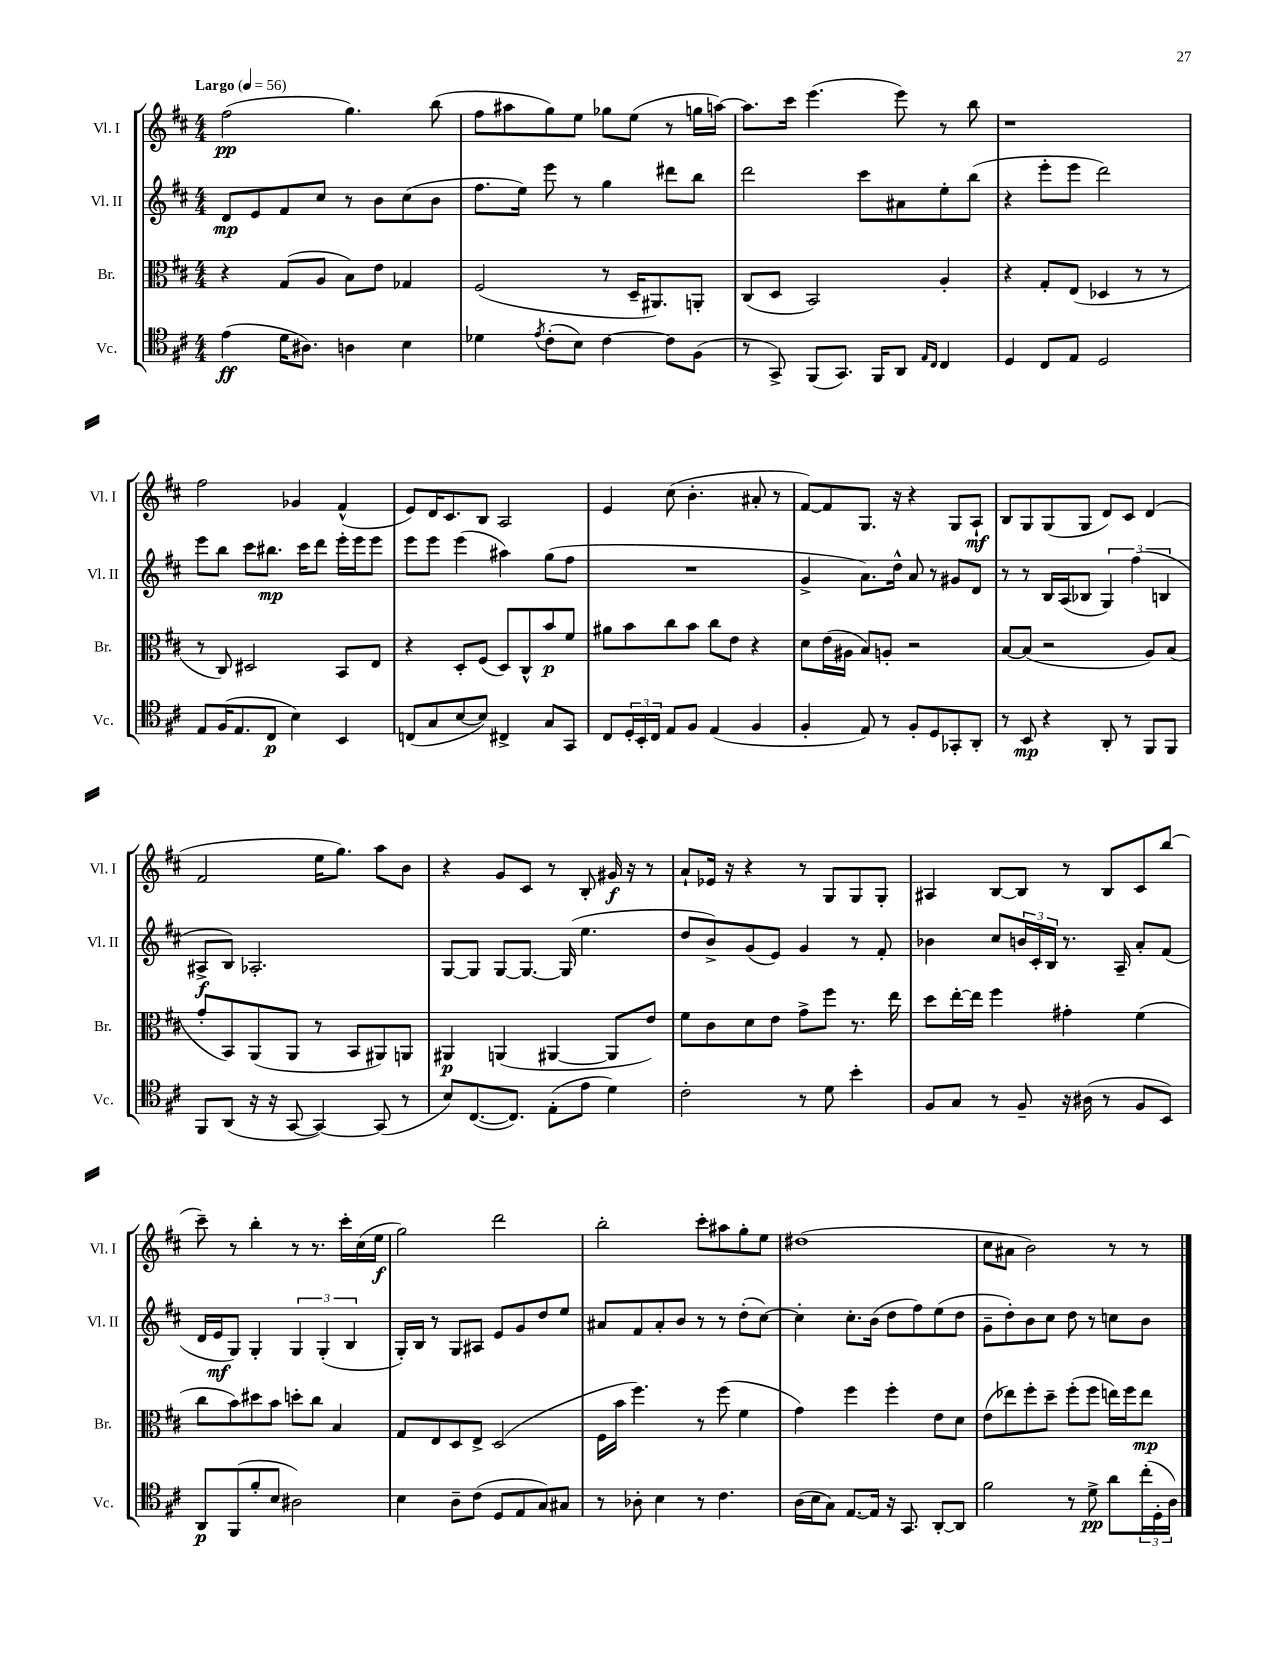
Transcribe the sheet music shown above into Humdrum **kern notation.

**kern	**kern	**kern	**kern
*staff4	*staff3	*staff2	*staff1
*clefC4	*clefC3	*clefG2	*clefG2
*k[f#c#]	*k[f#c#]	*k[f#c#]	*k[f#c#]
*M4/4	*M4/4	*M4/4	*M4/4
*MM56	*MM56	*MM56	*MM56
(4e	4r	8d	(2ff#
.	.	8e	.
16d	(8G	8f#	.
8.A#)	.	.	.
.	8A	8cc#	.
4A	8B)	8r	4.gg)
.	8e	8b	.
4B	4G-	(8cc#	.
.	.	8b	(8bb
=	=	=	=
4d-	(2F#	8.ff#	8ff#
.	.	.	8aa#
.	.	16ee)	.
8qe	.	.	.
(8c#'	.	8eee	8gg)
8B)	.	8r	8ee
[4c#	8r	4gg	8gg-
.	16D~	.	(8ee
.	8.AA#)	.	.
8c#]	.	8ddd#	8r
(8F#	8AA'	8bb	16gg
.	.	.	[16aa)
=	=	=	=
8r	(8C#	2ddd	8.aa]
8GG^)	8D	.	.
.	.	.	16ccc#
(8FF#	2BB)	.	(4.eee
8.GG)	.	.	.
.	.	8ccc#	.
16FF#	.	.	.
8AA	.	8a#	8eee)
16qqE	.	.	.
16qqC#	.	.	.
4C#	4A'	8ee'	8r
.	.	(8bb	8bb
=	=	=	=
4D	4r	4r	1r
8C#	8G'	8eee'	.
8E	(8E	8eee	.
2D	4D-	2ddd)	.
.	8r	.	.
.	8r	.	.
=	=	=	=
8E	8r	8eee	2ff#
(16F#	8C#)	8bb	.
8.E	.	.	.
.	2D#	8ccc#	.
8C#	.	8.bb#	.
4B)	.	.	4g-
.	.	16ccc#	.
.	.	8ddd	.
4BB	8BB	16eee'	(4f#^^
.	.	16eee	.
.	8E	8eee	.
=	=	=	=
(8C	4r	8eee	8e)
8G	.	8eee	16d
.	.	.	8.c#
[8B	8D'	(4eee	.
8B])	(8F#	.	8B
4C#^	8D)	4aa#)	2A
.	8C#^^	.	.
8G	8b	(8gg	.
8GG	8f#	8ff#	.
=	=	=	=
8C#	8a#	1r	4e
24D'	8b	.	.
24BB'	.	.	.
24C#	.	.	.
8E	8cc#	.	(8cc#
8F#	8b	.	4.b'
(4E	8cc#	.	.
.	8e	.	.
4F#	4r	.	8a#'
.	.	.	8r
=	=	=	=
4F#'	8d	4g^	[8f#)
.	(16e	.	8f#]
.	16A#	.	.
8E)	8B)	8.a)	8.G
8r	8A'	.	.
.	.	16dd^^	16r
8F#'	2r	8a	4r
8D	.	8r	.
8GG-'	.	8g#	8G
8AA'	.	8d	8A`
=	=	=	=
8r	[8B	8r	8B
8BB	(8B]	8r	8G
4r	2r	16B	(8G
.	.	(16A	.
.	.	8B-	8G
8AA'	.	6G)	8d)
8r	.	.	8c#
.	.	(6ff#	.
8FF#	8A)	.	(4d
.	.	6B	.
8FF#	(8B	.	.
=	=	=	=
8FF#	8g'	8A#^	2f#
(8AA	8BB)	8B)	.
16r	(8AA	2.A-'	.
16r	.	.	.
[8GG	8AA	.	.
4GG_)	8r	.	16ee
.	.	.	8.gg)
.	8BB	.	.
(8GG]	8AA#)	.	8aa
8r	8AA	.	8b
=	=	=	=
8B)	4AA#	[8G	4r
([8.C#	.	8G]	.
.	(4AA	[8G	8g
8.C#])	.	.	.
.	.	8.G_	8c#
(8E'	[4AA#	.	8r
.	.	(16G]	.
8e	.	4.ee	8B'
4d)	8AA#]	.	16g#
.	.	.	16r
.	8e)	.	8r
=	=	=	=
2c#'	8f#	8dd	8a`
.	8c#	8b^)	16e-
.	.	.	16r
.	8d	(8g	4r
.	8e	8e)	.
8r	8g^	4g	8r
8d	8ff#	.	8G
4b'	8.r	8r	8G
.	.	8f#'	8G'
.	16ee	.	.
=	=	=	=
8F#	8dd	4b-	4A#
8G	[16ee'	.	.
.	16ee]	.	.
8r	4ff#	8cc#	[8B
8F#~	.	24b	8B]
.	.	24c#'	.
.	.	24B	.
16r	4g#'	8.r	8r
(16A#	.	.	.
8r	.	.	8B
.	.	16A~	.
8F#	(4f#	8a'	8c#
8BB)	.	(8f#	(8bb
=	=	=	=
8AA	8cc#	16d	8ccc#~)
.	.	16e	.
(8FF#	8b)	8G)	8r
8f#'	8dd#	4G'	4bb'
8B	8b	.	.
2A#)	8dd'	6G	8r
.	8cc#	.	8.r
.	.	(6G'	.
.	4B	.	.
.	.	.	16ccc#'
.	.	6B	.
.	.	.	(16cc#
.	.	.	16ee
=	=	=	=
4B	8G	16G')	2gg)
.	.	16B	.
.	8E	8r	.
8A~	8D	8G	.
(8c#	8E^	8A#	.
8D	(2D	8e	2ddd
8E	.	8g	.
8G)	.	8dd	.
8G#	.	8ee	.
=	=	=	=
8r	16F#	8a#	2bb'
.	16b	.	.
8A-'	4.ff#)	8f#	.
4B	.	8a#'	.
.	.	8b	.
8r	8r	8r	8ccc#'
4.c#	(8ff#	8r	8aa#
.	4f#	(8dd'	8gg'
.	.	[8cc#)	8ee
=	=	=	=
(16A	4g)	4cc#']	(1dd#
16B	.	.	.
8G)	.	.	.
[8.E	4ff#	8.cc#'	.
16E]	.	(16b	.
16r	4ff#'	8dd	.
8.GG	.	.	.
.	.	8ff#)	.
[8AA'	8e	(8ee	.
8AA]	8d	8dd	.
=	=	=	=
2f#	(8e	8g~	8cc#
.	8ee-)	8dd')	8a#
.	8ff#'	8b	2b)
.	8dd~	8cc#	.
8r	(8ff#'	8dd	.
8d^	8ff#	8r	.
8a	16ee)	8cc	8r
.	16ff#	.	.
(24cc#'	8ee	8b	8r
24D'	.	.	.
24A)	.	.	.
==	==	==	==
*-	*-	*-	*-
